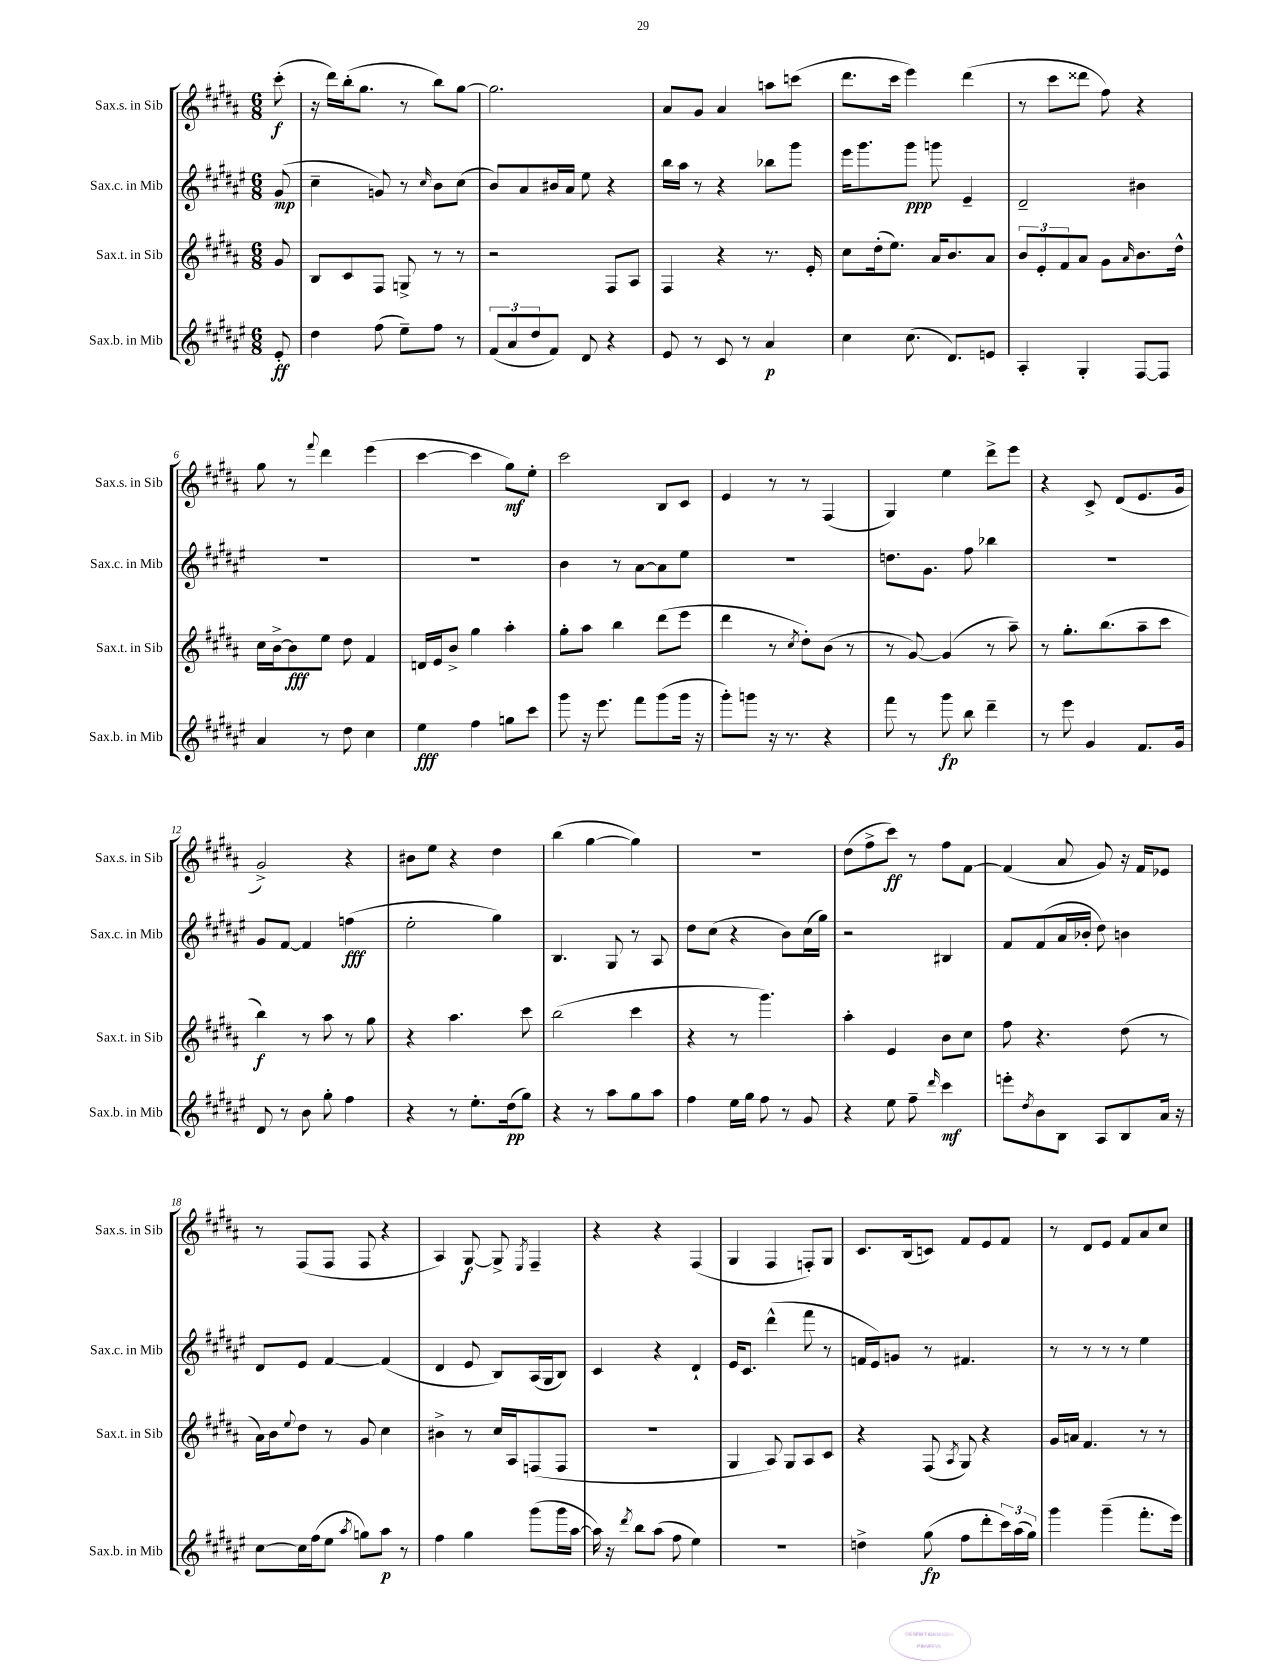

**kern	**kern	**kern	**kern
*staff4	*staff3	*staff2	*staff1
*clefG2	*clefG2	*clefG2	*clefG2
*k[f#c#g#d#a#e#]	*k[f#c#g#d#a#]	*k[f#c#g#d#a#e#]	*k[f#c#g#d#a#]
*M6/8	*M6/8	*M6/8	*M6/8
8e#'/	8g#/	(8g#/	(8ccc#'\
=	=	=	=
4dd#\	8B/L	4cc#~\	16r
.	.	.	16ddd#\LL)
.	8c#/	.	(16bb'\J
.	.	.	8.gg#\J
(8ff#\	8F#/J	8g/)	.
8ee#~\L)	8G^/	8r	8r
.	.	16qqcc#/	.
8ff#\J	8r	8b\L	8bb\L)
8r	8r	(8cc#\J	[8gg#\J
=	=	=	=
(12f#/L	2r	8b/L)	2.gg#\]
12a#/	.	.	.
.	.	8a#/	.
12dd#/	.	.	.
8f#/J)	.	16b#/L	.
.	.	16a#/JJ	.
8d#/	.	8ee#\	.
4r	8F#/L	4r	.
.	8A#/J	.	.
=	=	=	=
8e#/	4F#/	16bb\LL	8a#/L
.	.	16aa#\JJ	.
8r	.	8r	8g#/J
8c#/	4r	4r	4a#/
8r	.	.	.
4a#/	8.r	8bb-\L	8aa\L
.	.	8ggg#\J	(8ccc\J
.	16e'/	.	.
=	=	=	=
4cc#\	8cc#\L	16eee#\LK	8.ddd#\L
.	.	8.ggg#\	.
.	(16dd#'\k	.	.
.	8.ee\J)	.	16ccc#\Jk
(8.cc#\	.	8ggg#\J	4eee\)
.	16a#/LK	8ggg\	.
8.d#/L)	8.b/	.	.
.	.	4e#~/	(4ddd#\
8e/J	8a#/J	.	.
=	=	=	=
4A#'/	12b/L	2d#~/	8r
.	12e'/	.	.
.	.	.	8ccc#\L
.	12f#/	.	.
4G#'/	8a#/J	.	8ddd##\J
.	8g#\L	.	8ff#\)
.	16qqa#/	.	.
[8F#/L	8.b\	4b#\	4r
8F#/]J	.	.	.
.	16dd#^^\Jk	.	.
=	=	=	=
4a#/	16cc#\LL	2.r	8gg#\
.	[16b^\J	.	.
.	8b\]	.	8r
.	.	.	8qqfff#/
8r	8ee\J	.	4ddd#\
8dd#\	8dd#\	.	.
4cc#\	4f#/	.	(4eee\
=	=	=	=
4ee#\	16d/LL	2.r	[4ccc#\
.	16e/J	.	.
.	8b^/J	.	.
4ff#\	4gg#\	.	4ccc#\]
8gg\L	4aa#'\	.	8gg#\L)
8ccc#\J	.	.	8ee'\J
=	=	=	=
8ggg#\	8gg#'\L	4b\	2ccc#\
16r	8aa#\J	.	.
8.eee#\	.	.	.
.	4bb\	8r	.
8fff#\L	.	[8a#\L	.
(8ggg#\	(8ddd#\L	8a#\]	8B/L
16ggg#\Jk	8eee\J	8ee#\J	8c#/J
16r	.	.	.
=	=	=	=
8ggg#'\L)	4ddd#\	2.r	4e/
8ggg\J	.	.	.
16r	8r	.	8r
8.r	.	.	.
.	8qcc#/	.	.
.	8dd#'\L)	.	8r
4r	(8b\J	.	(4F#/
.	8r	.	.
=	=	=	=
8fff#\	8r	8.dd\L	4G#/)
8r	[8g#/)	.	.
.	.	8.g#\J	.
8ggg#\	(4g#/]	.	4ee\
8bb\	.	8ff#\	.
4ddd#~\	8r	4bb-\	8ddd#^\L
.	8aa#~\)	.	8eee\J
=	=	=	=
8r	8r	2.r	4r
8eee#\	8.gg#'\L	.	.
4g#/	.	.	8c#^/
.	(8.bb\	.	.
.	.	.	(8d#/L
8.f#/L	8aa#~\	.	8.e/
.	8ccc#\J	.	.
16g#/Jk	.	.	16g#/Jk
=	=	=	=
8d#/	4bb\)	8g#/L	2g#^/)
8r	.	[8f#/J	.
8b\	8r	4f#/]	.
8gg#'\	8aa#\	.	.
4ff#\	8r	(4ff\	4r
.	8gg#\	.	.
=	=	=	=
4r	4r	2ee#'\	8b#\L
.	.	.	8ee\J
8r	4.aa#\	.	4r
8.ee#'\L	.	.	.
.	.	4gg#\)	4dd#\
(16dd#\k	.	.	.
8gg#\J)	8ccc#\	.	.
=	=	=	=
4r	(2bb\	4.B/	(4bb\
8r	.	.	[4gg#\
8aa#\L	.	8G#/	.
8gg#\	4ccc#\	8r	4gg#\])
8aa#\J	.	8A#/	.
=	=	=	=
4ff#\	4r	8dd#\L	2.r
.	.	(8cc#\J	.
16ee#\LL	8r	4r	.
16gg#\JJ	.	.	.
8ff#\	4.ggg#\)	.	.
8r	.	8b\L)	.
8g#/	.	(16cc#\L	.
.	.	16gg#\JJ)	.
=	=	=	=
4r	4aa#'\	2r	(8dd#\L
.	.	.	8ff#^\
8ee#\	4e/	.	8ccc#\J)
8ff#~\	.	.	8r
16qqddd#/	.	.	.
4ccc#\	8b\L	4B#/	8ff#\L
.	8cc#\J	.	[8f#\J
=	=	=	=
8eee'\L	8ff#\	8f#/L	(4f#/]
8qdd#/	.	.	.
8b\	4.r	(8f#/	.
8B\J	.	16a#/L	8a#/
.	.	16b-'/JJ	.
8A#/L	.	8dd#\)	8g#/)
8B/	(8dd#\	4b\	16r
.	.	.	16f#/LK
16a#/Jk	8r	.	8e-/J
16r	.	.	.
=	=	=	=
[8cc#\L	16a#\LL)	8d#/L	8r
.	16b\J	.	.
.	8qqee/	.	.
16cc#\]L	8dd#\J	8e#/J	(8F#/L
(16ff#\J	.	.	.
8ee#\J	8r	[4f#/	8F#/J
8qaa#/	.	.	.
8gg\L)	8g#/	.	8F#/
8aa#\J	4cc#\	(4f#/]	4r
8r	.	.	.
=	=	=	=
4ff#\	4b#^\	4d#/	4A#/)
4gg#\	8r	8e#/	[8G#/
.	16cc#/LL	8B/L)	8G#^/]
.	16A#/J	.	.
.	.	.	8qE/
(8ggg#\L	(8F/	(16A#/L	4F#~/
.	.	16G#/J	.
16ggg#\L	8F/J	8B/J)	.
[16aa#\JJ	.	.	.
=	=	=	=
16aa#\])	2.r	4c#/	4r
16r	.	.	.
8qddd#/	.	.	.
8bb\L	.	.	.
(8aa#\J	.	4r	4r
8ff#\	.	.	.
4ee#\)	.	4d#`/	(4F#/
=	=	=	=
2.r	4G#/	16e#/LK	4G#/
.	.	8.c#/J	.
.	8A#/)	(4ddd#^^\	4F#/
.	8G#/L	.	.
.	8A#/	8fff#\	8F'/L)
.	8c#/J	8r	8G#/J
=	=	=	=
4dd^\	4r	16f/LL	8.c#/L
.	.	16e#/J)	.
.	.	8g/J	.
.	.	.	(16B/k
(8gg#\	(8F#/	8r	8c/J)
.	8qA#/	.	.
8ff#\L	8G#/)	4.f#/	8f#/L
8ddd#'\	4r	.	8e/
24ccc#\L)	.	.	8f#/J
(24aa#\	.	.	.
24gg#\JJ)	.	.	.
=	=	=	=
4ggg#\	16g#/LL	8r	8r
.	16a/JJ	.	.
.	4.f#/	8r	8d#/L
(4ggg#~\	.	8r	8e/J
.	.	8r	8f#/L
8.fff#'\L	8r	4ee#\	8a#/
.	8r	.	8cc#/J
16eee#\Jk)	.	.	.
==	==	==	==
*-	*-	*-	*-
